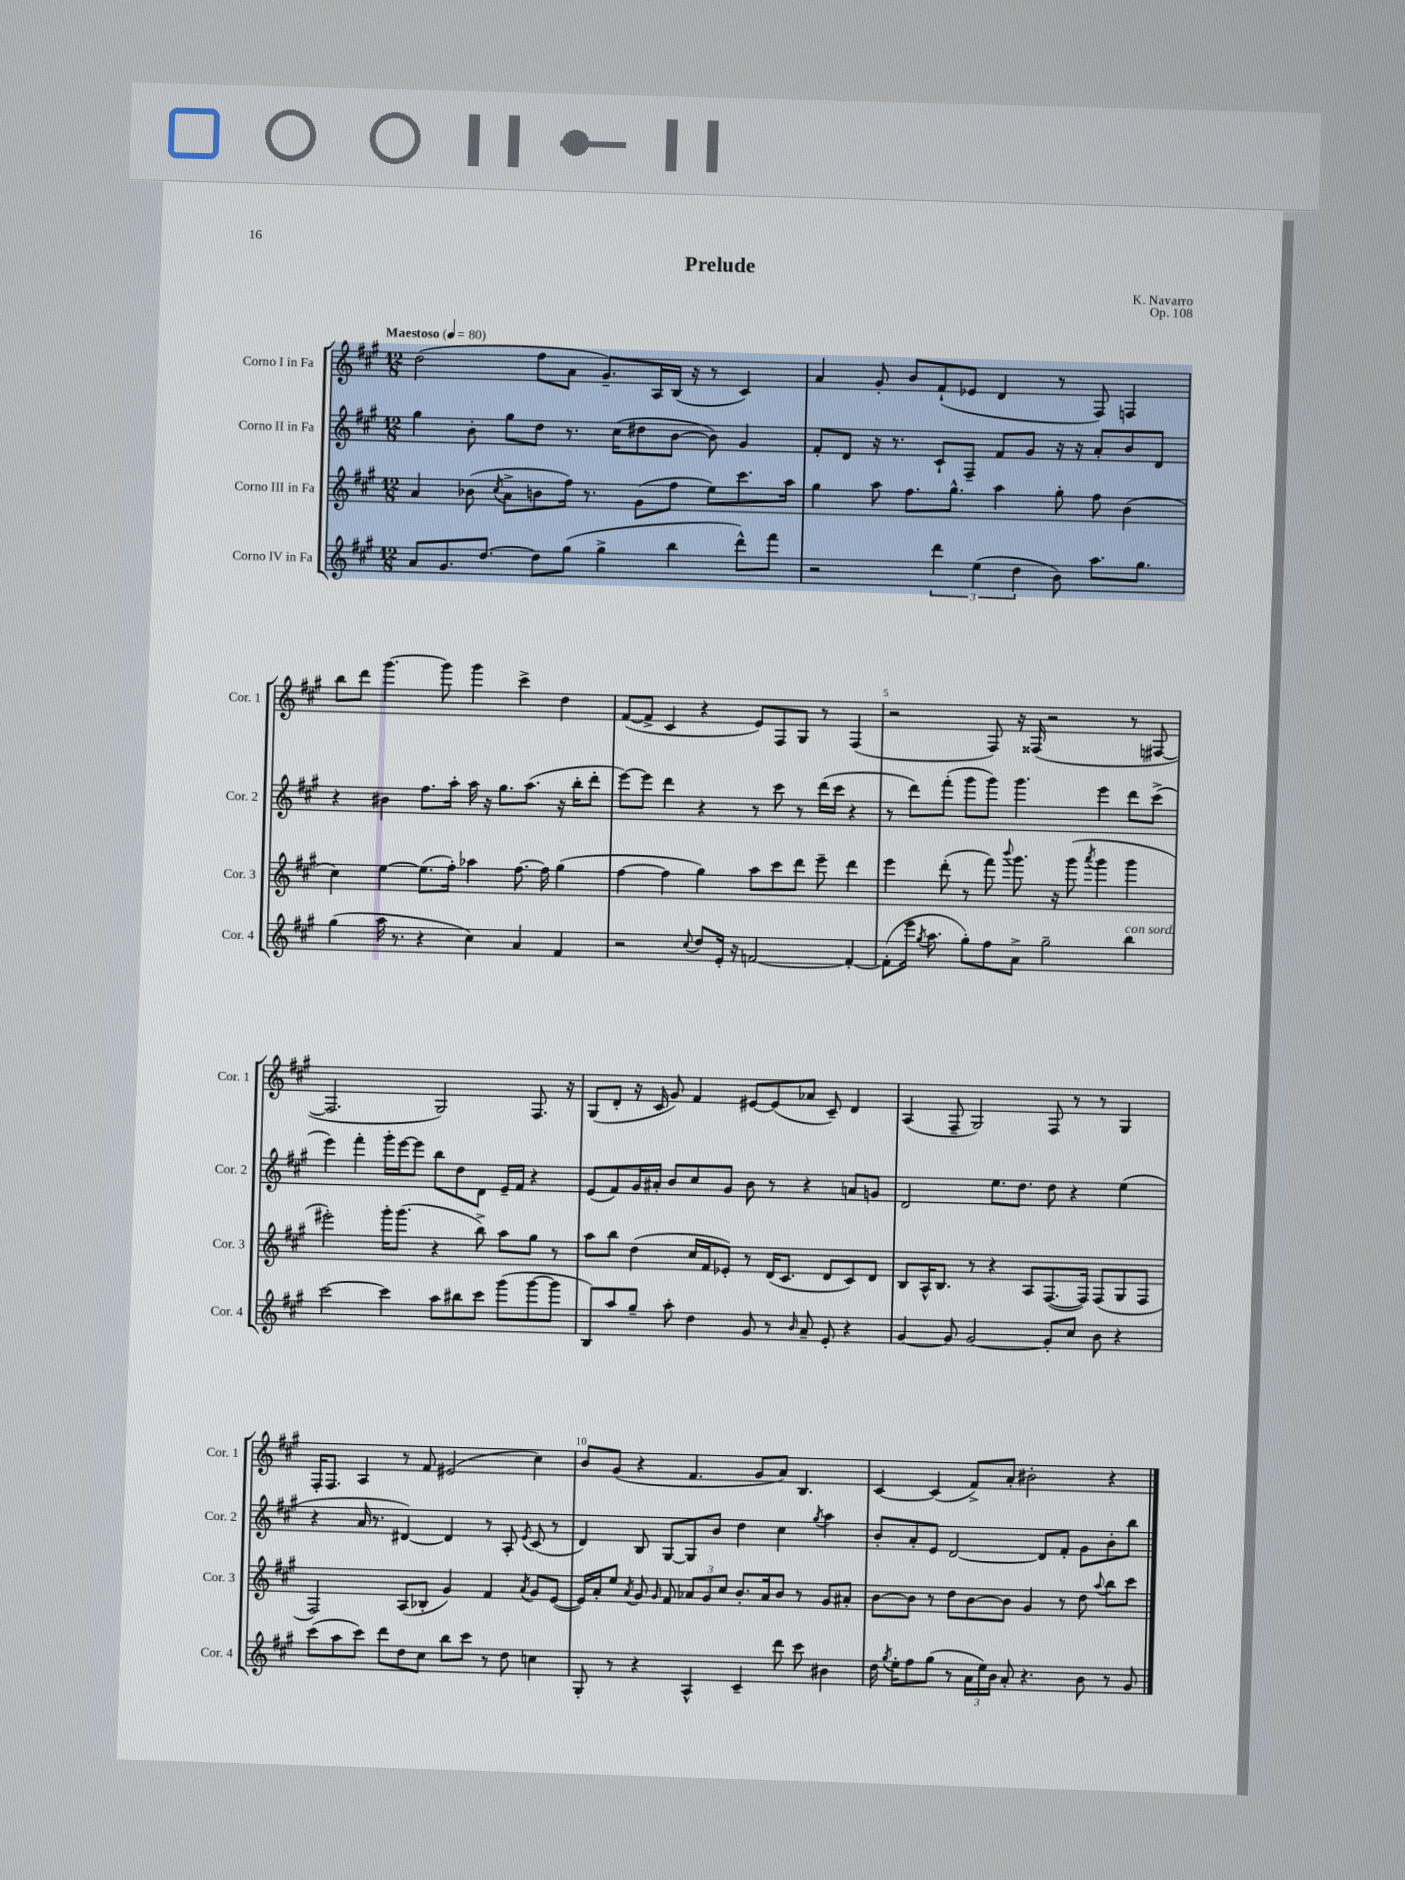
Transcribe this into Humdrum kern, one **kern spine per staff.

**kern	**kern	**kern	**kern
*part4	*part3	*part2	*part1
*staff4	*staff3	*staff2	*staff1
*I"Corno IV in Fa	*I"Corno III in Fa	*I"Corno II in Fa	*I"Corno I in Fa
*I'Cor. 4	*I'Cor. 3	*I'Cor. 2	*I'Cor. 1
*clefG2	*clefG2	*clefG2	*clefG2
*k[f#c#g#]	*k[f#c#g#]	*k[f#c#g#]	*k[f#c#g#]
*M12/8	*M12/8	*M12/8	*M12/8
*MM80	*MM80	*MM80	*MM80
=1	=1	=1	=1
!	!	!	!LO:TX:a:B:t=Maestoso
8a/L	4a/	4gg#\	(2dd\
8.g#/	.	.	.
.	(8b-X\	8b'\	.
[8.dd/J	.	.	.
.	8qcc#/	.	.
.	8a^\L	8gg#\L	.
8dd\L]	8bn\	8dd\J	8ff#\L
(8gg#\J	16ff#\Jk)	8.r	8a\J
.	8.r	.	.
4gg#^\	.	.	8.g#~/L)
.	.	(16cc#\KL	.
.	(8g#\L	8dd#X\	.
.	.	.	16A/L
4bb\	8ff#\J	[8b\J	(16B/JJ
.	.	.	16r
.	8ee\L)	8b\])	8r
8ddd^^\L)	8.ccc#\	4g#/	4c#/)
8fff#\J	.	.	.
.	16aa\Jk	.	.
=2	=2	=2	=2
2r	4gg#\	8f#'/L	4a/
.	.	8d/J	.
.	8aa\	16r	8g#'/
.	.	8.r	.
.	8.ff#\L	.	8b/L
6ddd\	.	8c#`/L	(8f#`/
.	8.gg#^^\J	.	.
.	.	8F#~/J	8e-X/J
(6ee\	.	.	.
.	4aa\	8f#/L	4d/
6dd\	.	.	.
.	.	8g#/J	.
8b\)	8gg#'\	16r	8r
.	.	16r	.
8.aa\L	8ff#\	8a'/L	8F#/)
.	(4b\	8b/	4Fn/
8.gg#\J	.	.	.
.	.	8d/J	.
!!LO:LB:g=z
=3	=3	=3	=3
(4gg#\	4cc#\)	4r	8bb\L
.	.	.	8ddd\J
16aa\	[4ee\	4b#X\	[4.ggg#\
8.r	.	.	.
4r	(8.ee\L]	8.ff#\L	.
.	.	.	8ggg#\]
.	16ff#'\Jk)	16aa'\Jk	.
4cc#\)	4aa-X\	16aa\	4ggg#\
.	.	16r	.
.	.	8.gg#\L	.
4a/	[8.ff#\	.	4ccc#^\
.	.	(8.aa\J	.
.	16ff#\]	.	.
4f#/	(4gg#\	16r	4dd\
.	.	16bb'\KL	.
.	.	8ddd'\J	.
=4	=4	=4	=4
2r	[4ff#\	[8eee\L)	([8f#/L
.	.	8eee\J]	8f#^/J]
.	4ff#\]	4ddd\	4c#/
8qqcc#/	.	.	.
8dd/L	4gg#\)	4r	4r
16e'/Jk	.	.	.
16r	.	.	.
[2fn/	8aa\L	8r	8e/L)
.	8ccc#\	8ccc#\	8F#/
.	8ddd\J	8r	8G#/J
.	8eee~\	(16ddd\LL	8r
.	.	16ccc#\JJ	.
4f'/_	4ddd\	4r	(4F#/
=5	=5	=5	=5
(8f'\L]	4eee\	8r	2r
16eee\Jk	.	8ddd\L)	.
8qgg#/	.	.	.
8.aa\	.	.	.
.	(8ddd'\	(8fff#'\J	.
8gg#'\L)	8r	8ggg#\L	.
8ff#\	8fff#\)	8ggg#\J)	8F#/)
.	8qqbbb/	.	.
8a^\J	8.ggg#\	4.ggg#\	16r
.	.	.	(16F##X/
2gg#~\	.	.	2r
.	16r	.	.
.	(8ggg#\	.	.
.	8qaaa/	.	.
.	4ggg#\	4eee\	.
!LO:TX:a:i:t=con sord.	!	!	!
4bb\	4ggg#\	8ddd\L	8r
.	.	(8ccc#^\J	[8F#X/
!!LO:LB:g=z
=6	=6	=6	=6
[2ccc#\	2eee#X'\)	4eee\)	2.F#/]
.	.	4fff#'\	.
4ccc#\]	16ggg#'\KL	16ggg#'\LL	.
.	(8.ggg#\J	[16eee\J	.
.	.	8eee\J]	.
8aa\L	4r	8bb\L	2G#/)
8bb#X\	.	8dd\	.
8ccc#\J	8bb^\)	8d\J	.
(8ggg#\L	8aa\L	16e~/LL	.
.	.	16f#/JJ	.
[8ggg#\	8gg#\J	4r	8.F#/
8ggg#\J]	8r	.	.
.	.	.	16r
=7	=7	=7	=7
8B/L)	8aa\L	(8e/L	(8G#/L
8aa/	8bb\J	8f#/)	8d'/J
8gg#~/J	(4dd\	16g#/L	16r
.	.	16a#X'/JJ	16c#/
8aa'\	.	8b/L	8g#/)
4dd\	16cc#/LL	8cc#/	4f#/
.	16f#/J	.	.
.	8e-X'/J)	8g#/J	.
8g#/	8r	8b\	[8e#X/L
8r	(16d/KL	8r	(8e#/]
.	8.c#/J	.	.
16qqb/	.	.	.
8a~/	.	4r	8a-X/J
8e'/	8d/L	.	8c#~/)
4r	8c#/)	8an/L	4d/
.	8d/J	8gn/J	.
=8	=8	=8	=8
[4g#/	8B/L	2d/	(4A/
.	16A^^/K	.	.
.	8.B/J	.	.
8g#/]	.	.	8F#~/
[2g#/	8r	.	2G#/)
.	4r	8.ee\L	.
.	.	8.dd\J	.
.	8A/L	.	.
8g#'/L]	([8.F#/	8dd\	8F#/
8cc#/J	.	4r	8r
.	16F#/Jk])	.	.
8b\	(8F#/L	.	8r
4r	8G#/	(4ee\	4G#/
.	8F#/J	.	.
!!LO:LB:g=z
=9	=9	=9	=9
(8ccc#\L	2F#/)	4r	16F#'/KL
.	.	.	8.F#/J
8aa\	.	.	.
8ccc#\J)	.	16a/	4A/
.	.	8.r	.
8ddd\L	.	.	.
8dd\	(8A/L	[4d#X/)	8r
8cc#\J	8B-X'/J	.	8f#/
8bb\L	4g#/)	4d#/]	(2e#X/
8ccc#\J	.	.	.
8r	4f#/	8r	.
8dd\	.	8A'/	.
.	8qa/	8qe/	.
4ccn\	8g#/L	(8c#/	4cc#\)
.	([8e/J	8r	.
=10	=10	=10	=10
8G#'/	16e/LL])	4d/)	8b/L
.	16a'/J	.	.
8r	8ee/J	.	(8g#/J
.	8qa/	.	.
4r	8g#/	8B/	4r
.	16qqg#/	.	.
.	8f#/	[8G#/L	.
4A^^/	12a-X/L	8G#/]	4.f#/
.	12g#/	.	.
.	.	8b/J	.
.	12cc#/J	.	.
4c#~/	8.b'/L	4dd\	.
.	.	.	8g#/L
.	16a-/k	.	.
8ddd\	8b/J	4cc#\	8a/J)
8ccc#\	8r	.	4.B/
.	.	8qgg#/	.
4b#X\	8g#/L	4aa\	.
.	8a#X'/J	.	.
=11	=11	=11	=11
16dd\	[8b\L	8b'/L	[4c#/
8qgg#/	.	.	.
16ee'\KL	.	.	.
8ff#\	8b\J]	8a'/	.
(8gg#\J	8r	8e/J	(4c#/]
8r	8dd\L	[2d/	.
24a\LL	[8b\	.	8f#^/L)
24ee\)	.	.	.
24b\JJ	.	.	.
8a'/	8b\J]	.	8a'/J
4.r	4g#/	.	2b#X'\
.	.	8d/L]	.
.	8r	8f#'/J	.
8b\	8dd\	8g#\L	.
.	8qqaa/	.	.
8r	8bb\L	8b'\	4r
8g#/	8ccc#\J	8bb\J	.
==	==	==	==
*-	*-	*-	*-
